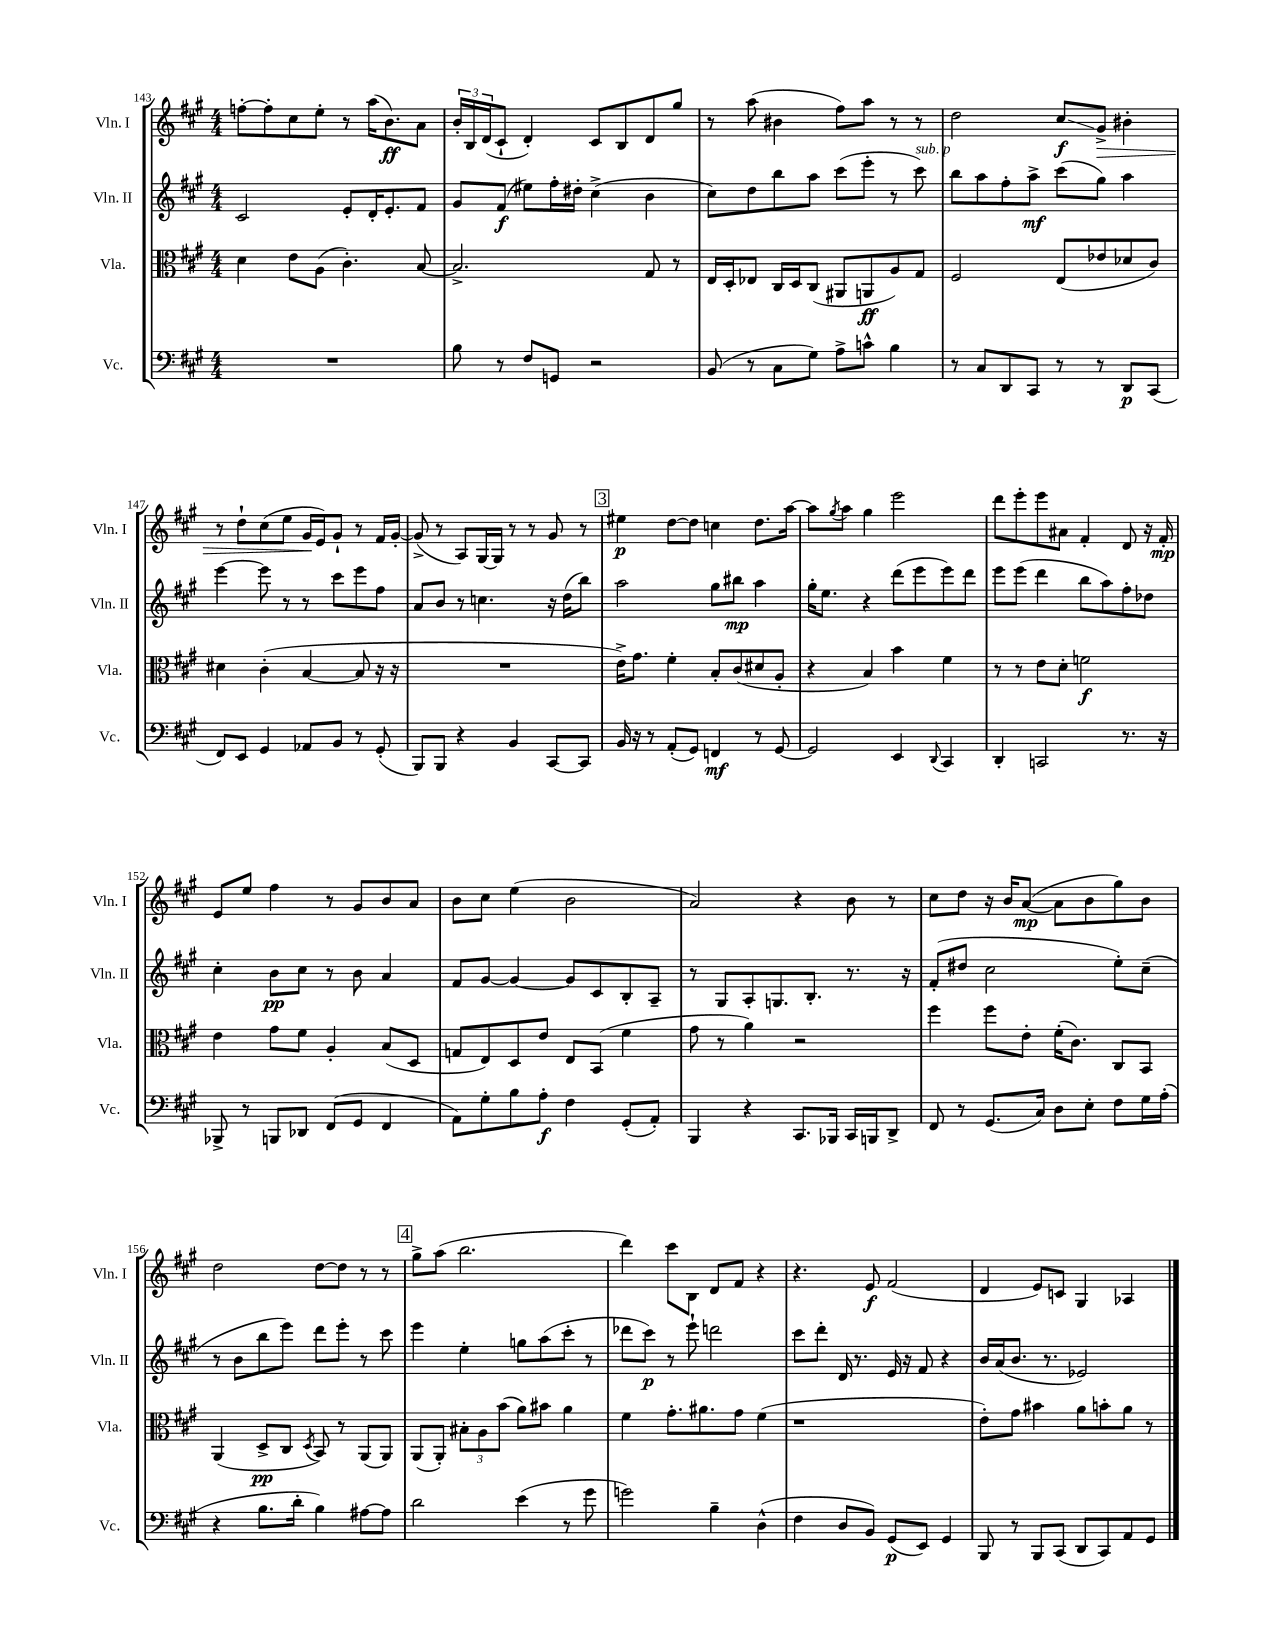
<<
\new StaffGroup <<
\new Staff = "s0" \with { instrumentName = "Vln. I" shortInstrumentName = "Vln. I" } {
    \clef treble \key a \major \numericTimeSignature \time 4/4
    f''8~-. f''8-. cis''8 e''8-. r8 a''16( b'8.\ff) a'8 |
    \tuplet 3/2 { b'16-. b16 d'16( } cis'8-! d'4-.) cis'8 b8 d'8 gis''8 |
    r8 a''8( bis'4 fis''8) a''8 r8 r8 |
    d''2 cis''8\glissando\f gis'8->\> bis'4-. |
    r8 d''8-! cis''8( e''8 gis'16\! e'16) gis'8-! r8 fis'16 gis'16~-. |
    gis'8->( r8 a8) gis16~ gis16 r8 r8 gis'8 r8 |
    \mark \markup { \box "3" } eis''4\p d''8~ d''8 c''4 d''8. a''16~ |
    a''8 \acciaccatura { gis''8 } a''8 gis''4 e'''2 |
    d'''8 e'''8-. e'''8 ais'8 fis'4-. d'8 r16 fis'16-.\mp |
    e'8 e''8 fis''4 r8 gis'8 b'8 a'8 |
    b'8 cis''8 e''4( b'2 |
    a'2) r4 b'8 r8 |
    cis''8 d''8 r16 b'16 a'8~\mp( a'8 b'8 gis''8) b'8 |
    d''2 d''8~ d''8 r8 r8 |
    \mark \markup { \box "4" } gis''8-> a''8( b''2. |
    d'''4) cis'''8 b8 d'8 fis'8 r4 |
    r4. e'8\f fis'2( |
    d'4 e'8) c'8 gis4 aes4 \bar "|." |
}
\new Staff = "s1" \with { instrumentName = "Vln. II" shortInstrumentName = "Vln. II" } {
    \clef treble \key a \major \numericTimeSignature \time 4/4
    cis'2 e'8-. d'16-. e'8.-. fis'8 |
    gis'8 fis'8\f( eis''8) fis''16-. dis''16-. cis''4->( b'4 |
    cis''8) d''8 b''8 a''8 cis'''8( e'''8-. r8 cis'''8^\markup { \italic "sub. p" }) |
    b''8 a''8 fis''8-. a''8->\mf cis'''8( gis''8) a''4 |
    e'''4~ e'''8 r8 r8 cis'''8 e'''8 fis''8 |
    a'8 b'8 r8 c''4. r16 d''16( b''8) |
    \mark \markup { \box "3" } a''2 gis''8 bis''8\mp a''4 |
    gis''16-. e''8. r4 d'''8( e'''8 e'''8) d'''8 |
    e'''8 e'''8( d'''4 b''8 a''8) fis''8-. des''8 |
    cis''4-. b'8\pp cis''8 r8 b'8 a'4 |
    fis'8 gis'8~ gis'4~ gis'8 cis'8 b8-. a8-- |
    r8 gis8 a8-. g8. b8.-. r8. r16 |
    fis'8-.( dis''8 cis''2 e''8-.) cis''8--( |
    r8 b'8 b''8 e'''8) d'''8 e'''8-. r8 cis'''8 |
    \mark \markup { \box "4" } e'''4 e''4-. g''8 a''8( cis'''8-. r8 |
    des'''8 cis'''8\p) r8 e'''8-! d'''2 |
    cis'''8 d'''8-. d'16 r8. e'16 r16 fis'8 r4 |
    b'16 a'16( b'8. r8. ees'2) \bar "|." |
}
\new Staff = "s2" \with { instrumentName = "Vla." shortInstrumentName = "Vla." } {
    \clef alto \key a \major \numericTimeSignature \time 4/4
    d'4 e'8 a8( cis'4.-.) b8~ |
    b2.-> gis8 r8 |
    e16 d16-. ees8 cis16 d16 cis8( ais,8 a,8\ff a8) gis8 |
    fis2 e8( ees'8 des'8 cis'8) |
    dis'4 cis'4-.( b4~ b8 r16 r16 |
    R1 |
    \mark \markup { \box "3" } e'16->) gis'8. fis'4-. b8-. cis'8( dis'8 a8-. |
    r4 b4) b'4 fis'4 |
    r8 r8 e'8 d'8-. f'2\f |
    e'4 gis'8 fis'8 a4-. b8( d8 |
    g8 e8) d8 e'8 e8 b,8( fis'4 |
    gis'8 r8 a'4) r2 |
    fis''4 fis''8 e'8-. fis'16-.( cis'8.) cis8 b,8 |
    a,4( d8->\pp cis8 \acciaccatura { d8 } b,8) r8 a,8( a,8) |
    \mark \markup { \box "4" } a,8( a,8-.) \tuplet 3/2 { bis8-. a8 b'8( } a'8) bis'8 a'4 |
    fis'4 gis'8.-. ais'8. gis'8 fis'4( |
    r1 |
    e'8-.) gis'8 bis'4 a'8 b'8-. a'8 r8 \bar "|." |
}
\new Staff = "s3" \with { instrumentName = "Vc." shortInstrumentName = "Vc." } {
    \clef bass \key a \major \numericTimeSignature \time 4/4
    R1 |
    b8 r8 fis8 g,8 r2 |
    b,8( r8 cis8 gis8) a8-> c'8-^ b4 |
    r8 cis8 d,8 cis,8 r8 r8 d,8\p cis,8( |
    fis,8) e,8 gis,4 aes,8 b,8 r8 gis,8-.( |
    b,,8) b,,8 r4 b,4 cis,8~ cis,8 |
    \mark \markup { \box "3" } b,16 r16 r8 a,8-.( gis,8) f,4\mf r8 gis,8~ |
    gis,2 e,4 \appoggiatura { d,8 } cis,4 |
    d,4-. c,2 r8. r16 |
    bes,,8-> r8 b,,8 des,8 fis,8( gis,8 fis,4 |
    a,8) gis8-. b8 a8-.\f fis4 gis,8-.( a,8-.) |
    b,,4 r4 cis,8. bes,,16 cis,16 b,,16 d,8-> |
    fis,8 r8 gis,8.( cis16) d8 e8-. fis8 gis16 a16-.( |
    r4 b8. d'16-. b4) ais8~ ais8 |
    \mark \markup { \box "4" } d'2 e'4( r8 gis'8 |
    g'2) b4-- d4-^( |
    fis4 d8 b,8) gis,8\p( e,8) gis,4 |
    b,,8 r8 b,,8 cis,8( d,8 cis,8) a,8 gis,8 \bar "|." |
}
>>
>>
\layout { \context { \Score currentBarNumber = #143 } }
